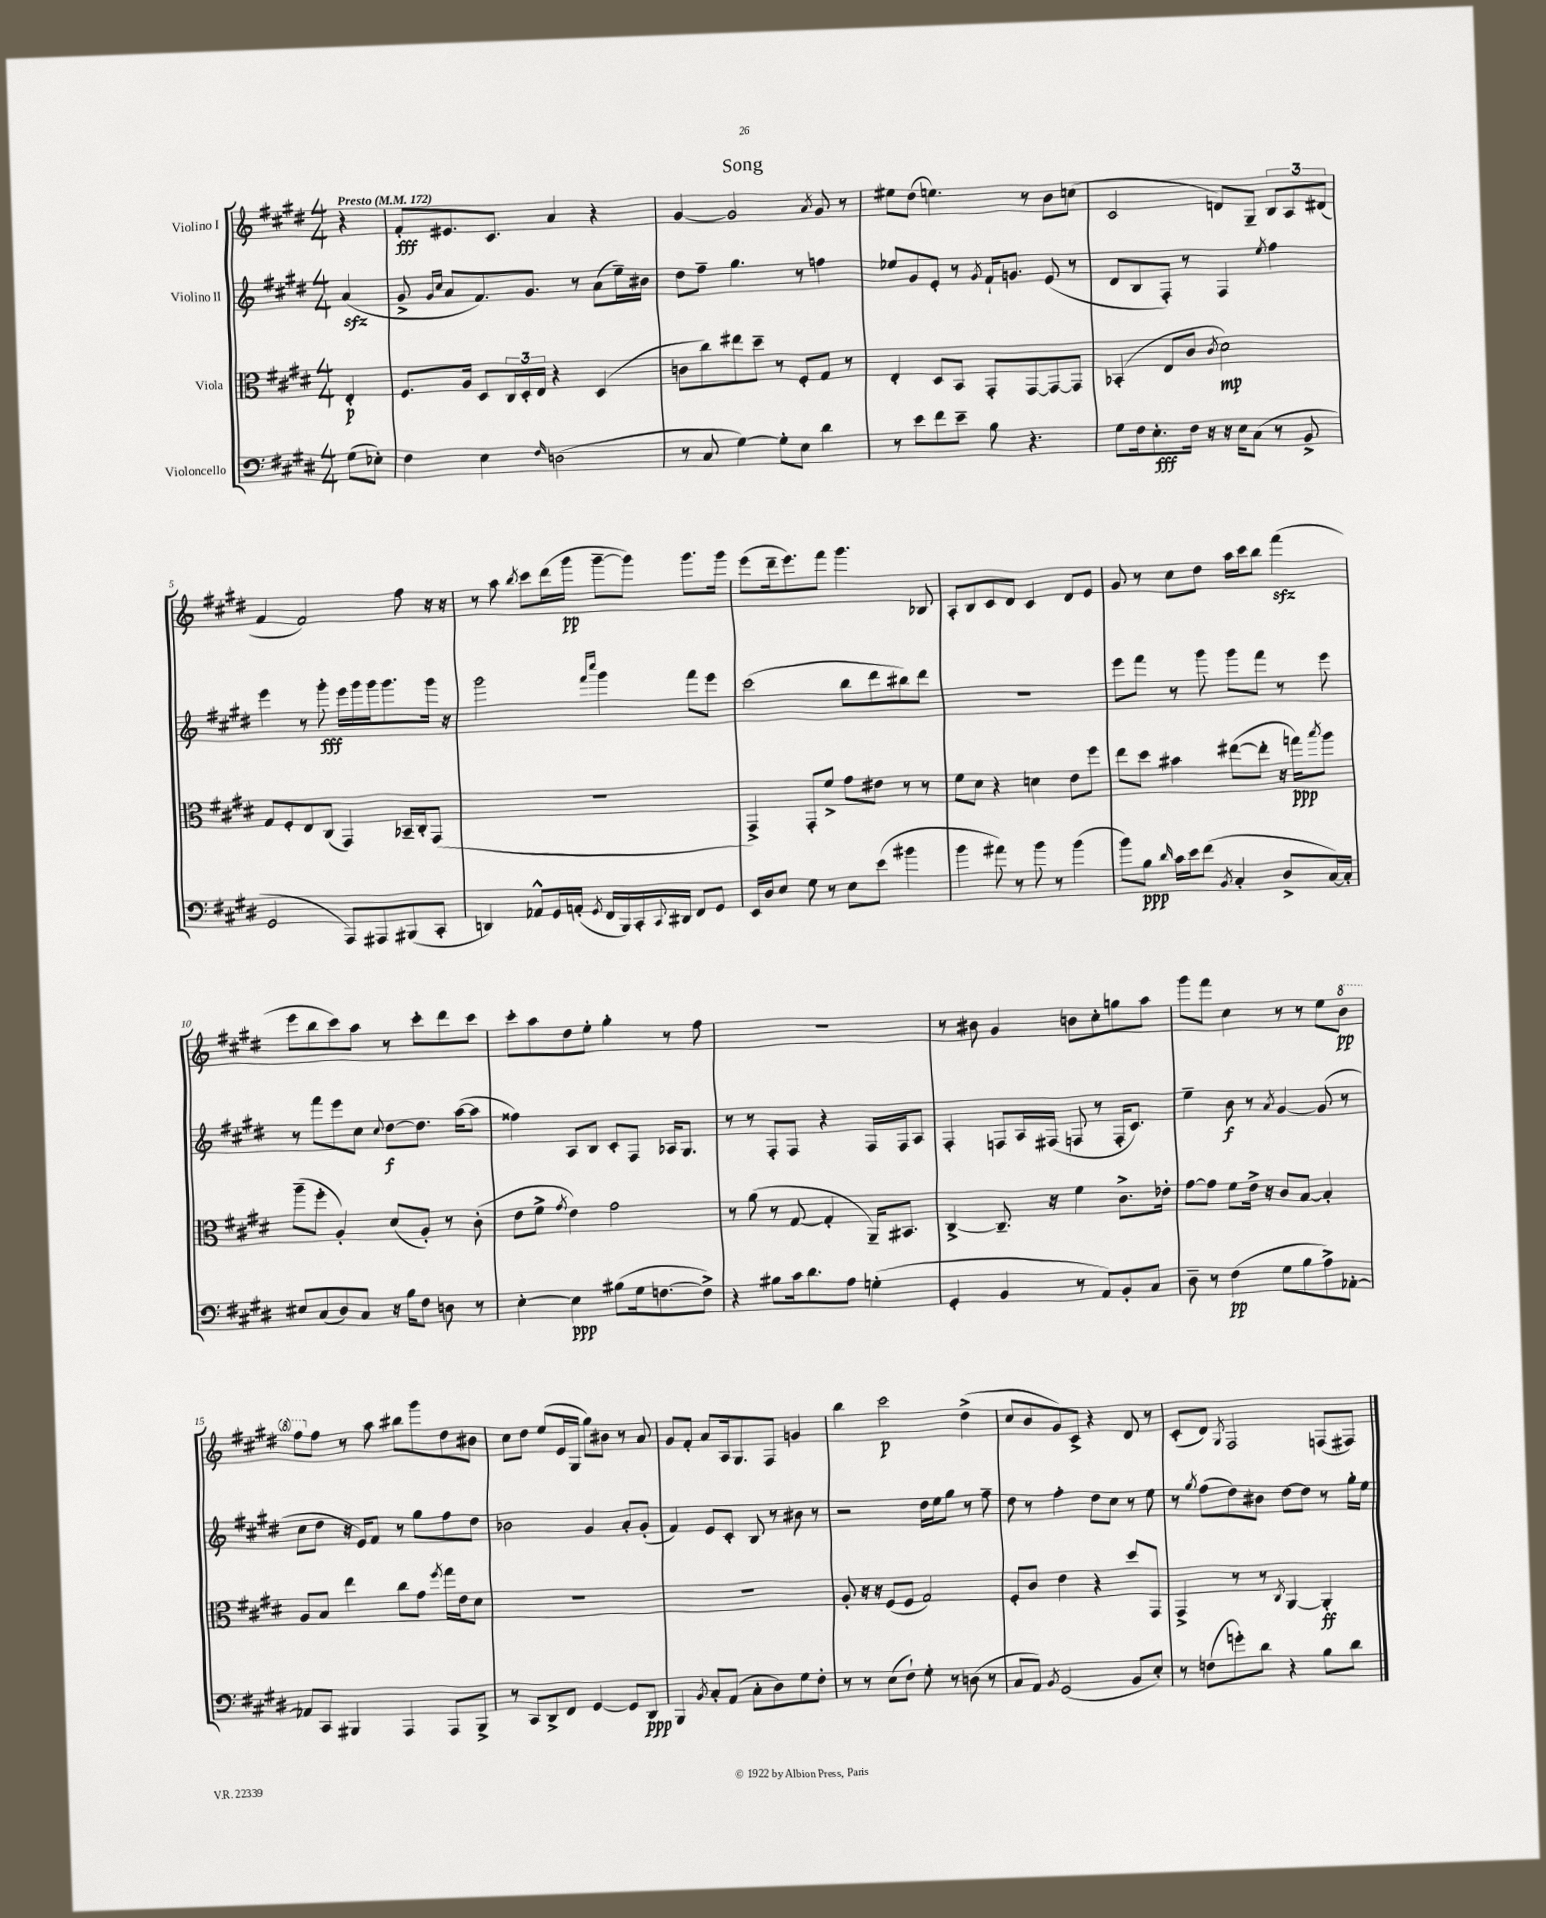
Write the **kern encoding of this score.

**kern	**kern	**kern	**kern
*staff4	*staff3	*staff2	*staff1
*clefF4	*clefC3	*clefG2	*clefG2
*k[f#c#g#d#]	*k[f#c#g#d#]	*k[f#c#g#d#]	*k[f#c#g#d#]
*M4/4	*M4/4	*M4/4	*M4/4
*MM172	*MM172	*MM172	*MM172
(8G#	4E'	(4a	4r
8E-')	.	.	.
=	=	=	=
4F#	8.F#	8g#^	8f#'
.	.	16qqg#	.
.	.	16qqcc#	.
.	.	8a	8.e#
.	16A	.	.
4E	8D#	8.f#)	.
.	.	.	8.c#
.	24C#	.	.
.	24D#'	.	.
.	.	8.g#	.
.	24E	.	.
16qqF#	.	.	.
(2D	4r	.	4a
.	.	8r	.
.	(4D#	(8a	4r
.	.	16ee~)	.
.	.	16b#	.
=	=	=	=
8r	8c	8dd#	[4g#
8C#	8cc#)	8ff#~	.
[4G#)	8ee#	4.gg#	2g#]
.	8dd#~	.	.
8G#']	8r	.	.
8E	8F#'	8r	.
.	.	.	8qa
4d#	8G#	4ff	8g#
.	8r	.	8r
=	=	=	=
8r	4E'	8ee-	8ee#
8e	.	8g#	(8dd#
8f#	8D#	8e'	4.ee)
8e~	8BB	8r	.
.	.	8qg#	.
8B	8GG#'	16f#`	.
.	.	8.g	.
4.r	[8GG#	.	8r
.	8GG#_	(8e	8b
.	8GG#]	8r	(8cc
=	=	=	=
8G#	(4BB-'	8d#	2c#
16F#	.	8B	.
8.E'	.	.	.
.	8E	8F#')	.
16F#	8c#	8r	.
16r	.	.	.
.	8qc#	.	.
16r	2d#)	4F#	8d)
16E	.	.	.
(8C#	.	.	8G#~
.	.	8qee	.
8r	.	4ff#	12B
.	.	.	12A
8BB^	.	.	.
.	.	.	(12d#
=	=	=	=
2GG#	8G#	4eee	4f#
.	8F#'	.	.
.	8E	8r	2f#)
.	(8C#	8ggg#'	.
8AAA)	4GG#)	16eee	.
.	.	16ggg#	.
8AAA#	.	16ggg#	.
.	.	8.ggg#	.
(8BBB#	16BB-~	.	8ff#
.	16C#'	.	.
8CC#'	(8GG#	16ggg#	16r
.	.	16r	16r
=	=	=	=
4DD)	1r	2ggg#	8r
.	.	.	8aa
.	.	.	8qbb
8AA-^^	.	.	8ccc#
16GG#	.	.	(16ddd#
(16AA'	.	.	16ggg#
.	.	16qqfff#	.
8qGG#	.	16qqcccc#	.
16FF#	.	4ggg#	[8ggg#~
16BBB)	.	.	.
16CC#'	.	.	8ggg#])
8qqCC#	.	.	.
16DD#	.	.	.
8FF#	.	8fff#	8.ggg#
8GG#	.	8eee	.
.	.	.	16ggg#
=	=	=	=
16EE	4GG#^)	(2ccc#	(8eee
16D#	.	.	.
8E	.	.	16ddd#~
.	.	.	8.eee)
8G#	8GG#'	.	.
8r	8f#^	.	8fff#
8E	8g#	8bb	4.ggg#
(8e	8e#	8ddd#	.
4b#	8r	8bb#)	.
.	8r	8ddd#	8B-
=	=	=	=
4b	8f#	1r	8A'
.	8d#	.	8B
8a#)	4r	.	8c#
8r	.	.	8d#
8b	4d	.	4c#
8r	.	.	.
(4b	8e	.	8d#
.	8ff#	.	8e
=	=	=	=
8b)	8ee	8eee	8g#
8B	8dd#	8fff#	8r
16qqd#	.	.	.
16c#	4b#	8r	8cc#
16e	.	.	.
(8f#	.	8ggg#	8dd#
8qBB	.	.	.
4C#'	([8ee#	8ggg#	16aa
.	.	.	16ccc#
.	8ee#']	8fff#	8bb
8D#^	16r	8r	(4fff#
.	16gg)	.	.
.	8qbb	.	.
[16C#)	8aa	8eee	.
16C#']	.	.	.
=	=	=	=
8E#	(8aa~	8r	8eee
(8C#	8ff#'	8fff#	8bb
8D#)	4A')	8eee	8ccc#)
8C#	.	8cc#	8aa
.	.	8qqcc#	.
16r	(8d#	[8dd#	8r
16B	.	.	.
8F#	8A')	8.dd#]	8ccc#'
8D	8r	.	8ddd#
.	.	([16aa	.
8r	(8c#'	8aa]	8ccc#
=	=	=	=
[4E'	8e	4ff##)	8ccc#'
.	8f#^	.	8aa
.	8qg#	.	.
4E]	4e)	8A	8dd#
.	.	8B	8ee'
(8B#	2g#	8c#'	4gg#'
16G#	.	8F#	.
[8.F	.	.	.
.	.	16A-	8r
.	.	8.G#	.
8F^])	.	.	8ff#
=	=	=	=
4r	8r	8r	1r
.	(8a	8r	.
8B#	8r	8F#'	.
16c#	[8G#	8F#	.
8.d#	.	.	.
.	4G#']	4r	.
8A	.	.	.
(4G'	16AA~)	16F#	.
.	8.BB#	16F#	.
.	.	8A	.
=	=	=	=
4GG#'	[4C#^	4F#'	8r
.	.	.	8b#
4BB	8.C#~]	8F	4g#
.	.	16A	.
.	16r	(16F#	.
8r	4f#	8F	8b
8AA)	.	8r	8cc#'
8BB'	8.c#^	16F'	8gg
.	.	8.c#)	.
8C#	.	.	8aa
.	16e-'	.	.
=	=	=	=
8D#~	[8g#	4ee~	8ggg#
8r	8g#]	.	8fff#
(4F#	8f#	8b	4cc#
.	16e^	8r	.
.	16r	.	.
.	.	8qa	.
8G#	8c#	[4g#	8r
8B	[8B	.	8r
8A^)	4B']	(8g#]	8ee
[8AA-'	.	8r	8bb
=	=	=	=
8AA-]	8A	8cc#	8fff#
8CC#	8B	8dd#	8ff#
4BBB#	4ee	16r	8r
.	.	16e)	.
.	.	8f#	8aa
4AAA	8cc#	8r	8bb#
.	8g#	8gg#	8ggg#
.	8qff#	.	.
8AAA	16gg#	8ff#	8dd#
.	16e	.	.
8BBB#^	8d#	8dd#	8b#
=	=	=	=
8r	1r	2b-	8cc#
8CC#	.	.	8dd#
8DD#^	.	.	(8ee
8FF#	.	.	16e
.	.	.	16G#
[4GG#	.	4g#	8gg#)
.	.	.	8b#
8GG#]	.	8a'	8r
8DD#	.	(8g#'	8a
=	=	=	=
4BBB	1r	4f#)	8g#
.	.	.	8f#'
8qBB	.	.	.
8C#'	.	8e	8a
(8AA	.	8c#'	16A
.	.	.	8.G#
8C#'	.	8B	.
8D#)	.	8r	8F#
8G#	.	8b#	4g
8F#'	.	8r	.
=	=	=	=
8r	8A'	2r	4bb
8r	16r	.	.
.	16r	.	.
(8E	(8F#	.	2ccc#
8F#`)	8F#	.	.
8G#'	2G#)	16dd#	.
.	.	16ee	.
8r	.	8gg#	.
(8D	.	8r	(4dd#^
8r	.	8ff#~	.
=	=	=	=
8C#	8F#'	8dd#	8cc#
8AA)	8c#	8r	8b
8qBB	.	.	.
(2GG#	4e	4ff#'	8g#)
.	.	.	8c#^
.	4r	8dd#	4r
.	.	8cc#	.
8BB	8dd#	8r	8d#
8E')	8GG#	8ee	8r
=	=	=	=
8r	4GG#^	8r	(8c#'
.	.	8qgg#	.
(8F	.	(8ff#	8d#)
.	.	.	8qG#
8g')	8r	8dd#)	2F#
8d#	8r	8b#	.
.	8qC#	.	.
4r	[4AA	[8dd#	.
.	.	8dd#]	.
8B	4AA']	8r	(8F
8d#	.	16gg#'	8F#)
.	.	16ee	.
==	==	==	==
*-	*-	*-	*-
